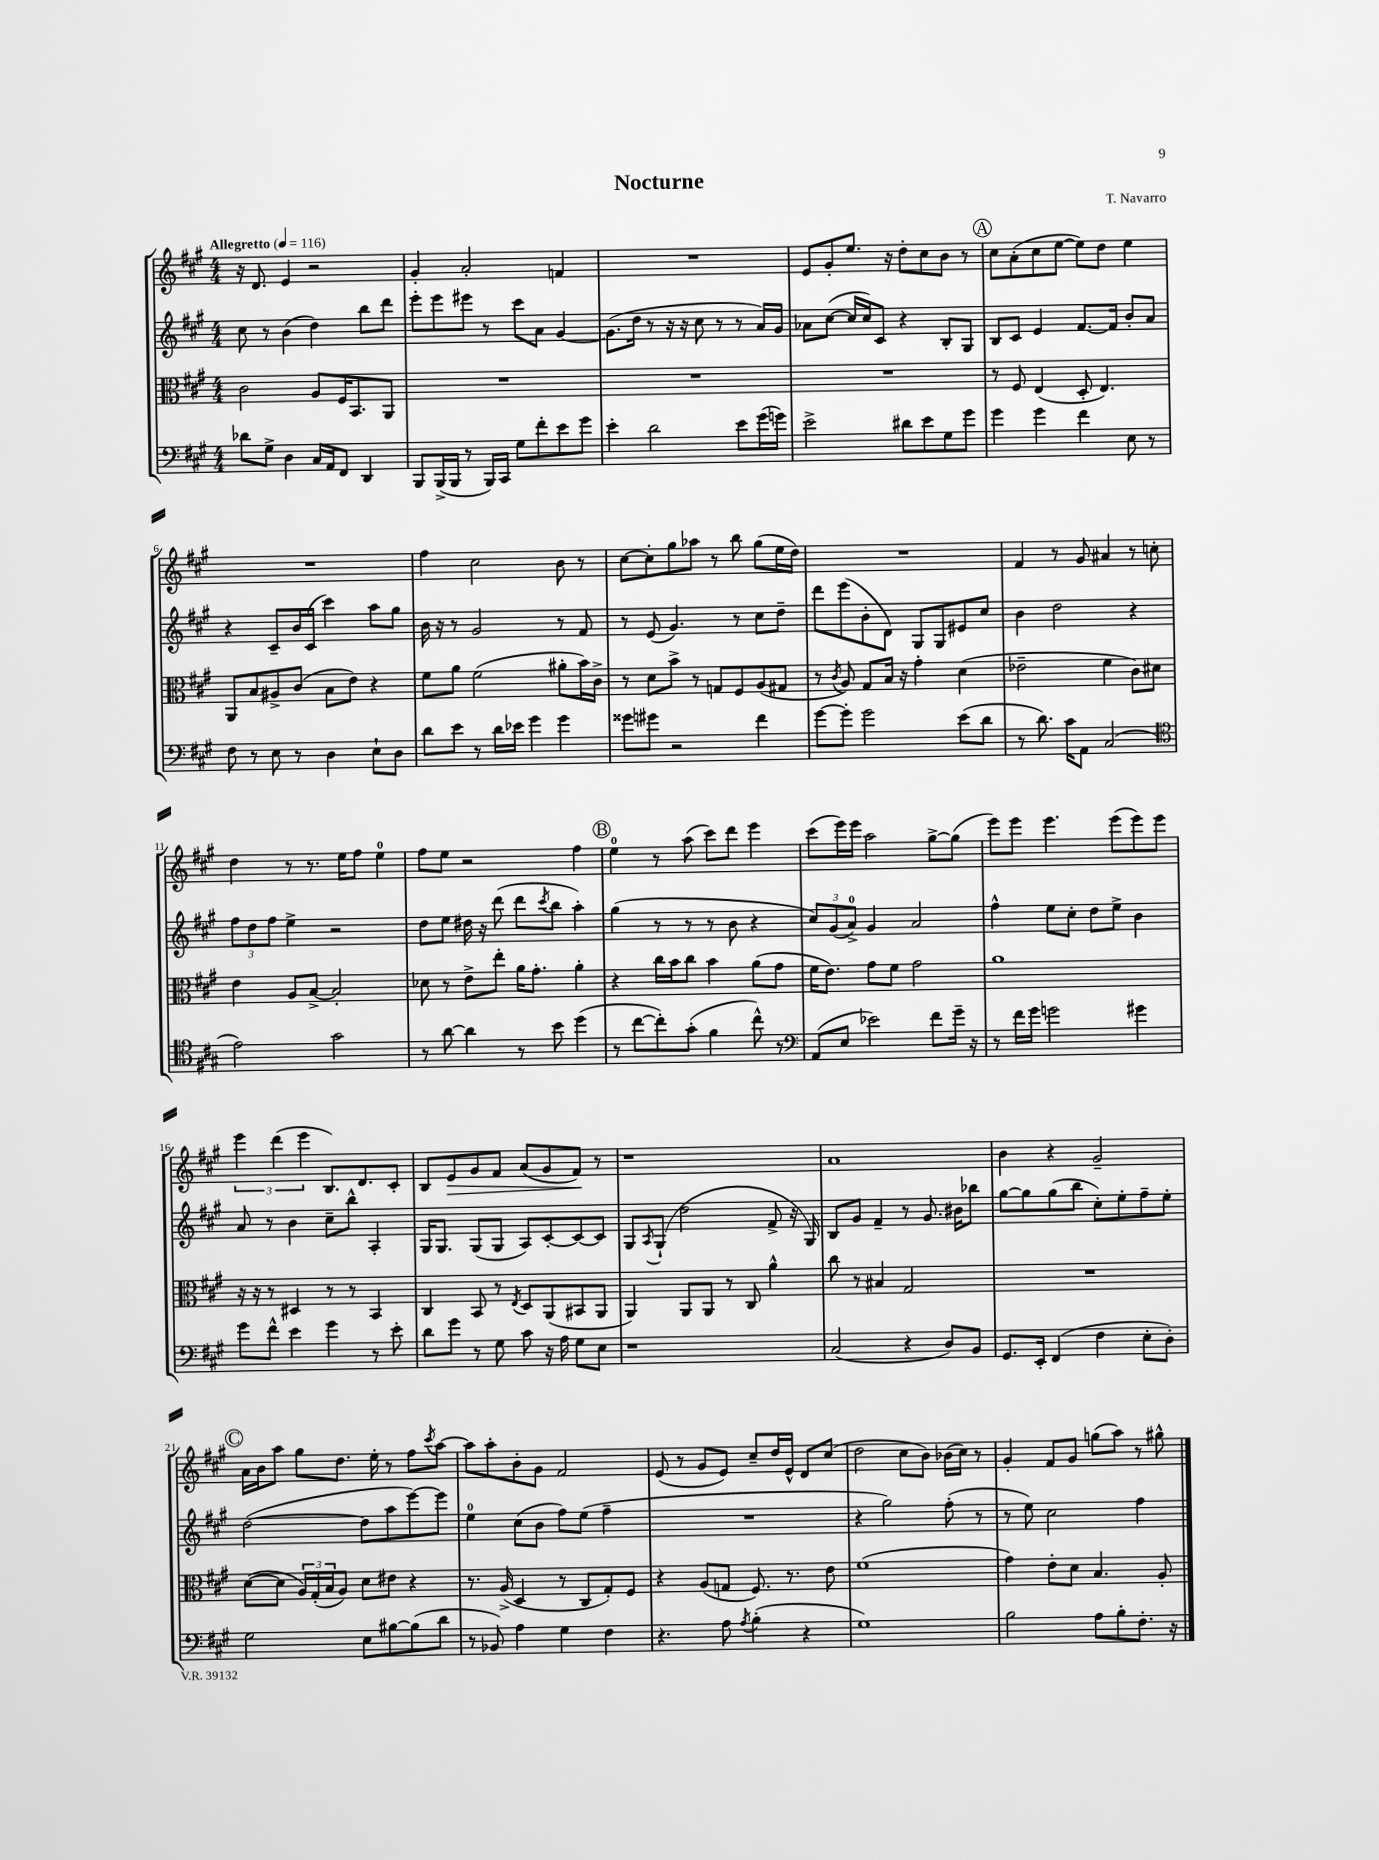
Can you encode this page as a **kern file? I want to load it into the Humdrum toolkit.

**kern	**kern	**kern	**kern
*staff4	*staff3	*staff2	*staff1
*clefF4	*clefC3	*clefG2	*clefG2
*k[f#c#g#]	*k[f#c#g#]	*k[f#c#g#]	*k[f#c#g#]
*M4/4	*M4/4	*M4/4	*M4/4
*MM116	*MM116	*MM116	*MM116
8d-\L	2c#\	8cc#\	16r
.	.	.	8.d/
8G#^\J	.	8r	.
4D\	.	(4b\	4e/
16C#/LL	8A/L	4dd\)	2r
16AA/J	.	.	.
8FF#/J	16F#/K	.	.
.	8.BB/	.	.
4DD/	.	8bb\L	.
.	8AA/J	8ddd\J	.
=	=	=	=
8BBB/L	1r	8eee'\L	4g#'/
(16BBB^/L	.	8eee\	.
16BBB/JJ	.	.	.
8r	.	8eee#\J	2a'/
16BBB/LL)	.	8r	.
16CC#/JJ	.	.	.
8G#\L	.	8ccc#\L	.
8f#'\	.	8a\J	.
8e\	.	[4g#/	4f/
8g#\J	.	.	.
=	=	=	=
4e'\	1r	(8.g#\]L	1r
.	.	16dd\Jk	.
2d\	.	8r	.
.	.	16r	.
.	.	16r	.
.	.	8cc#\	.
.	.	8r	.
8e\L	.	8r	.
(16g#\L	.	16a/LL)	.
16g\JJ)	.	16g#/JJ	.
=	=	=	=
2e^\	1r	8a-\L	8e/L
.	.	([8cc#\J	8g#'/
.	.	16cc#/]LL	8.ee/J
.	.	16cc#/J)	.
.	.	8c#/J	.
.	.	.	16r
8d#\L	.	4r	8dd'\L
8e\	.	.	8cc#\
8G#\	.	8B'/L	8b\J
8g#\J	.	8G#/J	8r
=	=	=	=
4g#\	8r	8B/L	8cc#\L
.	8F#/	8c#/J	(8a'\
4g#\	(4E/	4e/	8cc#\
.	.	.	[8ee\J
4f#\	8D'/	[8.f#/L	8ee\]L)
.	4.E/)	.	8dd\J
.	.	16f#/]Jk	.
8E\	.	8b'/L	4ee\
8r	.	8a/J	.
=	=	=	=
8F#\	8AA/L	4r	1r
8r	8B/	.	.
8E\	8A#^/	8c#~/L	.
8r	(8c#/J	16b/L	.
.	.	(16c#/JJ	.
4D\	8B\L	4ccc#\)	.
.	8e\J)	.	.
8E`\L	4r	8aa\L	.
8D\J	.	8gg#\J	.
=	=	=	=
8d\L	8f#\L	16b\	4ff#\
.	.	16r	.
8e\J	8a\J	8r	.
8r	(2f#\	2g#/	2cc#\
16d\LL	.	.	.
16e-\JJ	.	.	.
4g#\	.	.	.
4g#\	8a#'\L	8r	8b\
.	16b\L)	8f#/	8r
.	16c#^\JJ	.	.
=	=	=	=
8g##\L	8r	8r	[8cc#\L
8g#\J	8d\L	(8e/	8cc#'\]
2r	8b^\J	4.g#/)	8gg#\
.	8r	.	8aa-\J
.	8G/L	.	8r
.	8F#/	8r	8bb\
4f#\	(8A/	8cc#\L	(8gg#\L
.	8G#/J	8dd~\J	16ee\L
.	.	.	16dd\JJ)
=	=	=	=
[8g#\L	8r	8ddd\L	1r
.	8qc#/	.	.
8g#'\]J	8A/)	(8eee\	.
2g#\	8G#/L	8b'\	.
.	16B/Jk	8d\J)	.
.	16r	.	.
.	4g#'\	8G#/L	.
.	.	8G#/	.
(8e\L	(4d\	8e#/	.
8d\J	.	8cc#/J	.
=	=	=	=
8r	2e-~\	4b\	4f#/
8.d\)	.	.	.
.	.	2dd\	8r
16c#\LK	.	.	.
8AA\J	.	.	8g#/
(2C#/	4f#\	.	4a#/
.	8c#\L)	4r	8r
.	8d#\J	.	8cc'\
=	=	=	=
*clefC4	*	*	*
2e\)	4e\	12ff#\L	4dd\
.	.	12dd\	.
.	.	12ff#\J	.
.	8A/L	4ee^\	8r
.	[8B^/J	.	8.r
2g#\	2B'/]	2r	.
.	.	.	16ee\LK
.	.	.	8ff#\J
.	.	.	4ee\
=	=	=	=
8r	8d-\	8dd\L	8ff#\L
[8a\	8r	8ee\J	8ee\J
4a\]	8e^\L	16dd#\	2r
.	.	16r	.
.	8ee'\J	(8ddd\	.
8r	16a\LK	8ddd\L	.
.	8.g#'\J	.	.
.	.	8qccc#/	.
8b\	.	8bb\J	.
(4dd\	4a'\	4aa'\)	4ff#\
=	=	=	=
8r	4r	(4gg#\	4ee\
[8cc#\L	.	.	.
8cc#'\])	16cc#\LL	8r	8r
.	16b\J	.	.
(8g#'\J	8cc#\J	8r	(8aa\
4f#\	4b\	8r	8ccc#\L)
.	.	8b\	8ddd\J
8cc#^^\)	(8a\L	4r	4eee\
8r	8g#\J	.	.
=	=	=	=
*clefF4	*	*	*
(8AA/L	16f#\LK	12cc#/L)	(8ccc#\L
.	8.e\J)	.	.
.	.	(12g#/	.
8E/J	.	.	16eee\L)
.	.	12a^/J)	.
.	.	.	16eee\JJ
2e-\)	8g#\L	4g#/	2aa\
.	8f#\J	.	.
.	2g#\	2a/	.
8f#\L	.	.	[8gg#^\L
16g#~\Jk	.	.	(8gg#\]J
16r	.	.	.
=	=	=	=
8r	1a	4ff#^^\	8eee\L)
16f#\LL	.	.	8eee\J
16g#\JJ	.	.	.
2g\	.	8ee\L	4.eee\
.	.	8cc#'\J	.
.	.	8dd\L	.
.	.	8ee^\J	(8eee\L
4g#\	.	4b\	8eee\)
.	.	.	8eee\J
=	=	=	=
8g#\L	16r	8a/	6eee\
.	16r	.	.
8f#^^\J	8r	8r	.
.	.	.	(6ddd\
4e\	4D#/	4b\	.
.	.	.	6eee\
4g#\	8r	8cc#~\L	8.B/L)
.	8r	8bb^^\J	.
.	.	.	8.d/
8r	4BB/	4A'/	.
8e'\	.	.	8c#'/J
=	=	=	=
8d\L	4C#/	16G#/LK	8B/L
.	.	8.G#/J	.
8g#\J	.	.	8e/
8r	8BB/	(8G#/L	8g#/
8G#\	8r	8G#/J	8f#/J
.	8qE/	.	.
8c#\	8D/L	8A/L)	(8a/L
16r	(8AA/	[8c#'/	8g#/
16A\	.	.	.
8G#\L	8BB#/	8c#/_	8f#/J)
8E\J	8AA/J	8c#/]J	8r
=	=	=	=
1r	4AA/)	8G#/L	1r
.	.	8qA/	.
.	.	(8G#`/J	.
.	8AA/L	2dd\	.
.	8AA/J	.	.
.	8r	.	.
.	8C#/	.	.
.	4a^^\	8f#^/	.
.	.	16r	.
.	.	16G#/)	.
=	=	=	=
(2C#/	8cc#\	8B/L	1a
.	8r	8g#/J	.
.	4B#/	4f#~/	.
4r	2G#/	8r	.
.	.	8.g#/	.
8D/L)	.	.	.
.	.	16b#\LK	.
8BB/J	.	8bb-\J	.
=	=	=	=
8.GG#/L	1r	[8gg#\L	4b\
.	.	8gg#\]	.
16EE'/Jk	.	.	.
(4FF#/	.	(8gg#\	4r
.	.	8bb\J	.
4F#\	.	8cc#'\L)	2g#~/
.	.	8ee'\	.
8E'\L	.	8ff#~\	.
8D'\J)	.	8ee'\J	.
=	=	=	=
2G#\	([8d\L	([2dd\	16a\LL
.	.	.	16b\J
.	8d\]J	.	8aa\J
.	24A/LL)	.	8gg#\L
.	(24G#'/	.	.
.	24B/J	.	.
.	8A/J)	.	8.dd\J
8E\L	8d\L	8dd\]L	.
.	.	.	16ee'\
[8B#\	8e#\J	8aa\	8r
(8B#\]	4r	[8eee\)	8ff#\L
.	.	.	8qccc#/
8d\J	.	8eee\]J	[8aa\J
=	=	=	=
8r	8.r	4ee\	8aa\]L
8BB-/)	.	.	8aa'\
.	(16A^/	.	.
4A\	4D/	(8cc#\L	8b'\
.	.	8b\J	8g#\J
4G#\	8r	8ff#\L)	2f#/
.	8C#/L	(8ee\J	.
4F#\	8G#'/)	4ff#~\	.
.	8F#/J	.	.
=	=	=	=
4.r	4r	1r	(8e/
.	.	.	8r
.	(8A/L	.	8g#/L
8A\	8G/J	.	8e/J)
8qA/	.	.	.
(4B'\	8.F#/)	.	8cc#~/L
.	.	.	16dd/L
.	8.r	.	16e^^/JJ
4r	.	.	8d/L
.	8e\	.	(8cc#/J
=	=	=	=
1G#)	(1f#	4r	2dd\
.	.	2gg#\)	.
.	.	.	8cc#\L
.	.	.	8b\J)
.	.	(8ff#'\	(16b-\LL
.	.	.	16cc#\JJ)
.	.	8r	8r
=	=	=	=
2B\	4g#\)	8r	4g#'/
.	.	8ee\)	.
.	8e'\L	2cc#\	8f#/L
.	8d\J	.	8g#/J
8A\L	4.B/	.	(8gg\L
8B'\	.	.	8aa\J)
8.F#'\J	.	4ff#\	8r
.	8A'/	.	8gg#^^\
16r	.	.	.
==	==	==	==
*-	*-	*-	*-
